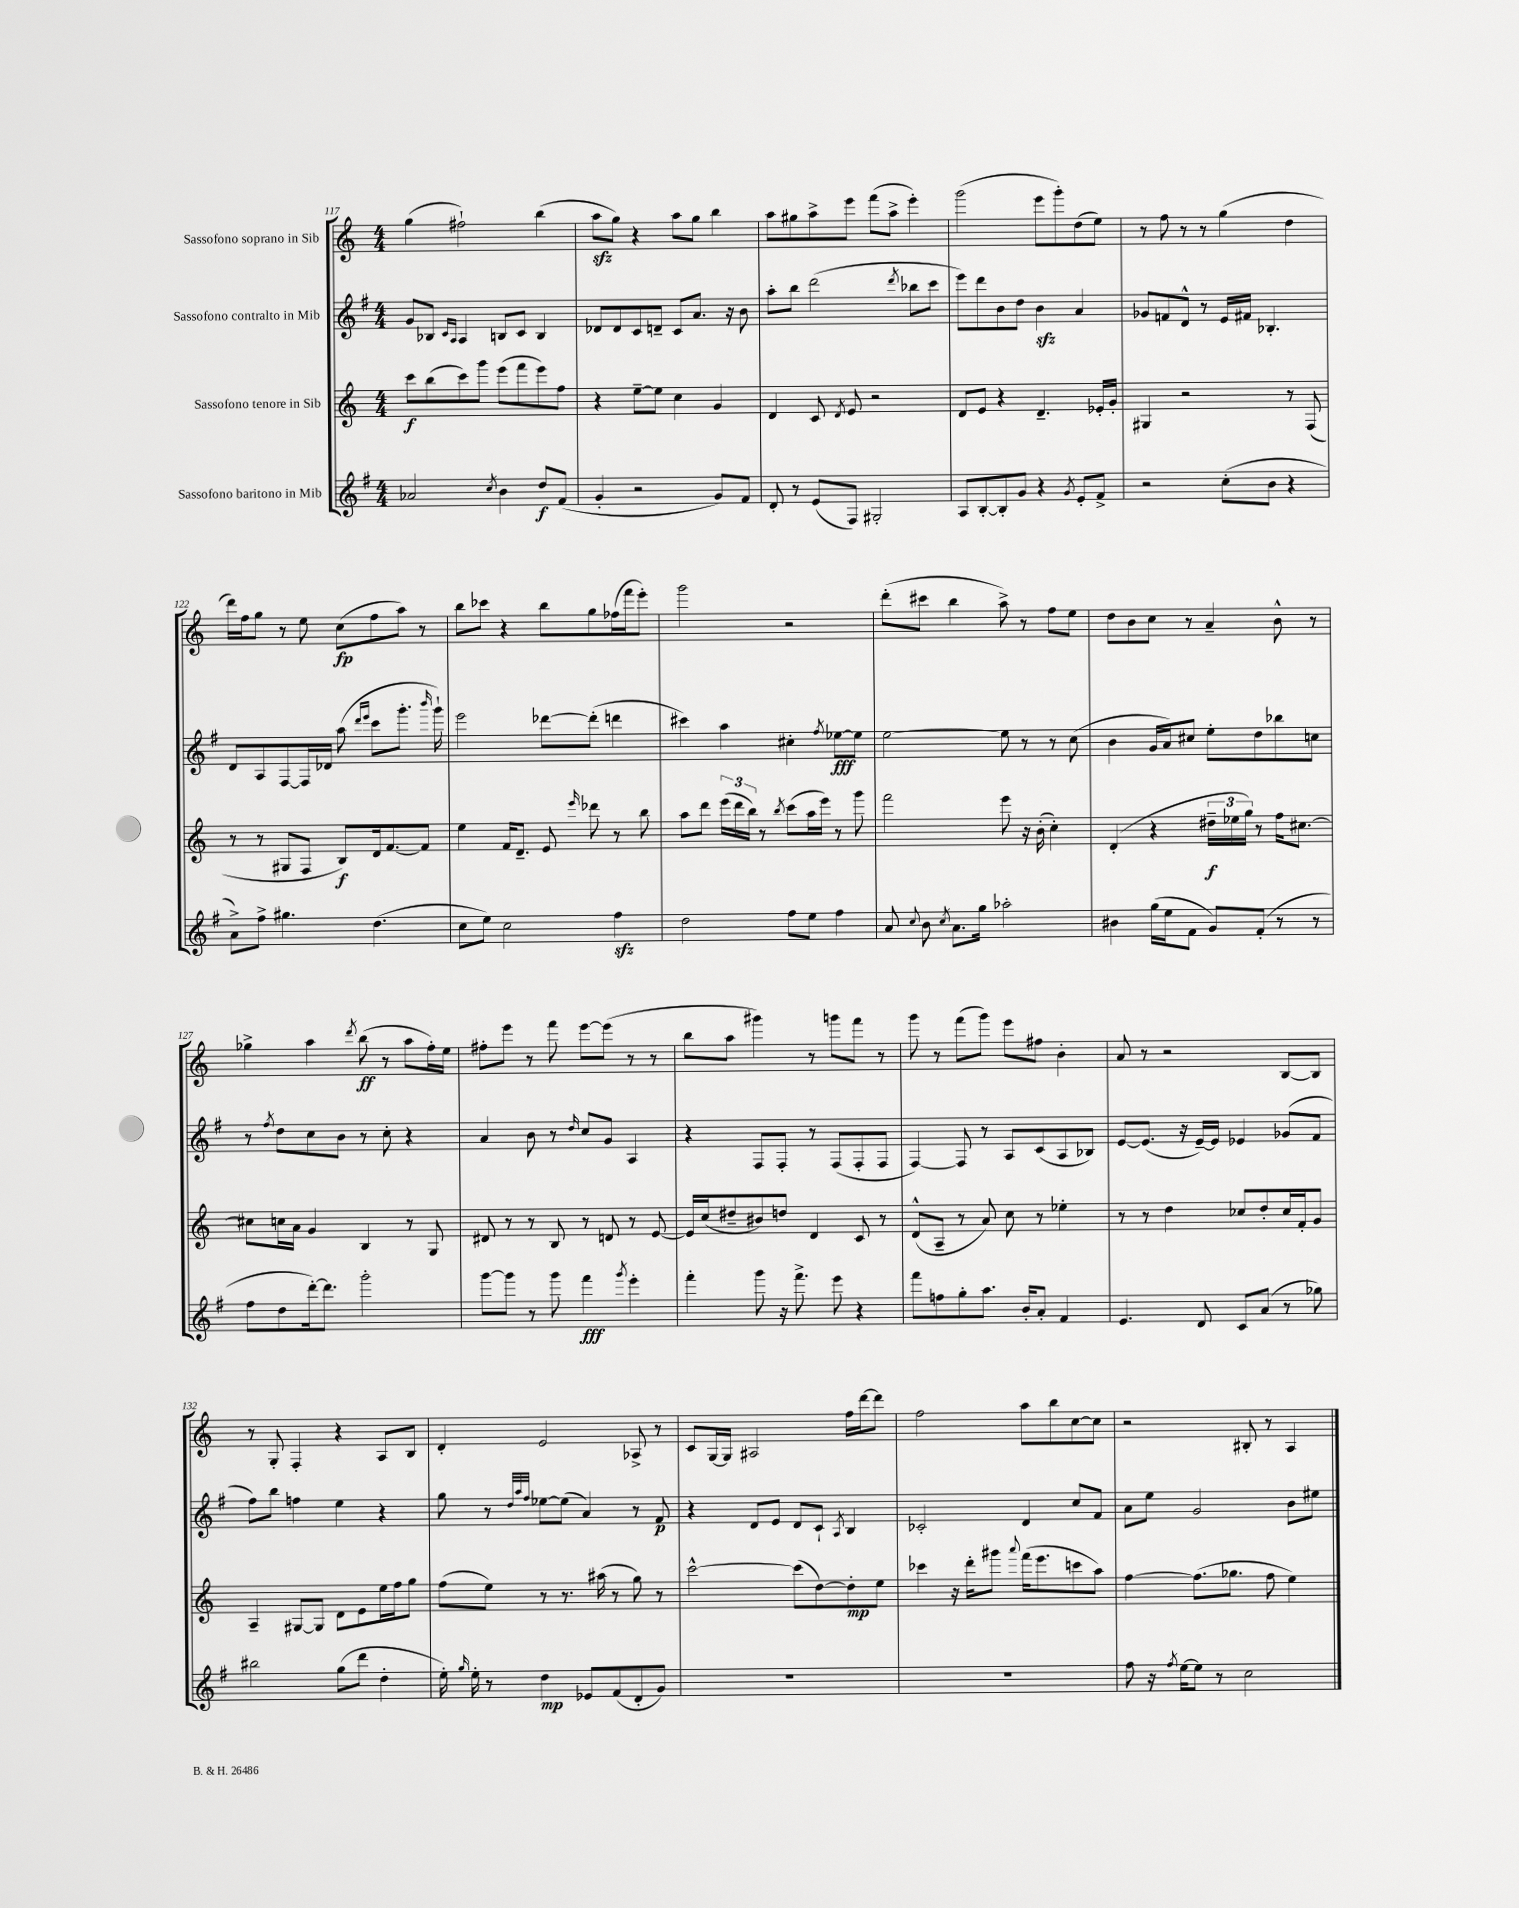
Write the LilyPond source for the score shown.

<<
\new StaffGroup <<
\new Staff = "s0" \with { instrumentName = "Sassofono soprano in Sib" } {
    \clef treble \key c \major \numericTimeSignature \time 4/4
    \autoBeamOff g''4( fis''2-!) b''4( |
    a''8[\sfz g''8]) r4 a''8[ g''8] b''4 |
    a''8[ gis''8 a''8-> e'''8] f'''8[( a''8]-> e'''4-.) |
    g'''2( e'''8[ g'''8-.) d''8( e''8]) |
    r8 f''8 r8 r8 g''4( d''4 |
    d'''16[) f''16 g''8] r8 e''8 c''8[\fp( f''8 a''8]) r8 |
    b''8[ ces'''8] r4 b''8[ g''8 fes''16( f'''16 e'''8]-.) |
    g'''2 r2 |
    d'''8[-.( cis'''8] b''4 a''8->) r8 f''8[ e''8] |
    d''8[ b'8 c''8] r8 a'4-- b'8-^ r8 |
    ges''4-> a''4 \acciaccatura { d'''8 } b''8\ff( r8 a''8[ f''16-.) e''16] |
    fis''8[-. e'''8] r8 f'''8 e'''8[~ e'''8]( r8 r8 |
    b''8[ a''8] gis'''4) r8 g'''8[ f'''8] r8 |
    g'''8 r8 f'''8[( g'''8]) e'''8[ fis''8] b'4-. |
    a'8 r8 r2 b8[~ b8] |
    r8 g8-. f4-. r4 a8[ b8] |
    d'4-. e'2 aes8-> r8 |
    c'8[ g16~ g16] ais2 f''16[ d'''16~ d'''8] |
    f''2 a''8[ b''8 c''8~ c''8] |
    r2 bis8-. r8 a4 \bar "|." |
}
\new Staff = "s1" \with { instrumentName = "Sassofono contralto in Mib" } {
    \clef treble \key g \major \numericTimeSignature \time 4/4
    \autoBeamOff g'8[ bes8] \grace { c'16[ a16] } a4 b8[ c'8] b4 |
    des'8[ des'8 c'8 d'8]-- c'8[ a'8.] r16 b'8 |
    a''8[-. b''8] d'''2( \acciaccatura { d'''8 } bes''8[ c'''8] |
    e'''8[) d'''8 b'8 d''8] b'4\sfz a'4 |
    ges'8[ f'8 d'8]-^ r8 e'16[ fis'16] bes4.-. |
    d'8[ a8 fis8~ fis16 des'16] a''8( \grace { d'''16[ e'''16] } c'''8[ g'''8.]-. \grace { b'''16 } g'''16-!) |
    e'''2 des'''8[~ des'''8]-.( d'''4 |
    cis'''4) a''4 cis''4-. \acciaccatura { fis''8 } ees''8[~\fff ees''8] |
    e''2~ e''8 r8 r8 c''8( |
    b'4 g'16[ a'16) cis''8] e''8[-. d''8 bes''8 c''8] |
    r8 \acciaccatura { fis''8 } d''8[ c''8 b'8] r8 c''8-. r4 |
    a'4 b'8 r8 \grace { d''16 } c''8[ g'8] a4 |
    r4 fis8[ fis8]-. r8 fis8[( fis8-. fis8] |
    fis4~) fis8 r8 a8[ c'8( a8 bes8]) |
    e'8[~ e'8.]( r16 e'16[~--) e'16] ees'4 ges'8[( fis'8] |
    fis''8[) b''8] f''4 e''4 r4 |
    g''8 r8 \grace { d''32[ a''32 fis''32] } ees''8[~ ees''8]( a'4) r8 fis'8\p |
    r4 d'8[ e'8] d'8[ c'8]-! \acciaccatura { a8 } b4 |
    ces'2-. d'4 c''8[ fis'8] |
    a'8[ e''8] g'2 b'8[ eis''8] \bar "|." |
}
\new Staff = "s2" \with { instrumentName = "Sassofono tenore in Sib" } {
    \clef treble \key c \major \numericTimeSignature \time 4/4
    \autoBeamOff c'''8[\f b''8( c'''8) g'''8] e'''8[( f'''8 e'''8) f''8] |
    r4 e''8[~-- e''8] c''4 g'4 |
    d'4 c'8 \acciaccatura { d'8 } e'8 r2 |
    d'8[ e'8] r4 d'4.-- ees'16[-. g'16]-. |
    gis4 r2 r8 f8( |
    r8 r8 gis8[ f8] b8[\f) d'16 f'8.~ f'8] |
    e''4 f'16[ d'8.]-- e'8 \grace { e'''16 } des'''8 r8 b''8 |
    a''8[ d'''8] \tuplet 3/2 { e'''16[( d'''16 b''16]) } r8 \acciaccatura { b''8 } c'''8[( a''16 e'''16]) r8 g'''8 |
    f'''2 e'''8 r16 b'16-.( c''4-.) |
    d'4-.( r4 \tuplet 3/2 { dis''16[--\f ees''16 g''16]) } r8 f''16[ cis''8.]~ |
    cis''8[ c''16 a'16] g'4 b4 r8 g8 |
    dis'8 r8 r8 b8 r8 d'8 r8 e'8~ |
    e'16[ c''16( dis''8-- bis'8) d''8] d'4 c'8 r8 |
    d'8[-^( a8]-- r8 a'8) c''8 r8 ees''4-. |
    r8 r8 d''4 ces''8[ d''8-. ces''16 f'16-. g'8] |
    a4-- gis8[~ gis8] d'8[ e'8 e''16 f''16 g''8] |
    f''8[( e''8]) r8 r8. ais''16( r8 g''8) r8 |
    c'''2~-^ c'''8[( d''8~) d''8-.\mp e''8] |
    ces'''4 r16 d'''16[-. gis'''8] \appoggiatura { a'''8 } f'''16[( e'''8. c'''8 a''8]) |
    f''4~ f''8.[( ges''8.] f''8 e''4) \bar "|." |
}
\new Staff = "s3" \with { instrumentName = "Sassofono baritono in Mib" } {
    \clef treble \key g \major \numericTimeSignature \time 4/4
    \autoBeamOff aes'2 \acciaccatura { c''8 } b'4 d''8[\f fis'8]( |
    g'4-. r2 g'8[) fis'8] |
    d'8-. r8 e'8[( fis8]) gis2-. |
    a8[ b8~-. b8-. g'8] r4 \acciaccatura { g'8 } e'8[-. fis'8]-> |
    r2 c''8[-.( b'8] r4 |
    a'8[->) fis''8]-> gis''4. d''4.( |
    c''8[ e''8]) c''2 fis''4\sfz |
    d''2 fis''8[ e''8] fis''4 |
    a'8 \appoggiatura { c''8 } b'8 \acciaccatura { c''8 } a'8.[ g''16] aes''2-. |
    bis'4 g''16[( e''16 fis'8] g'8[) fis'8]-.( r8 r8 |
    fis''8[ d''8 d'''16~-.) d'''8.] g'''2-. |
    g'''8[~ g'''8] r8 g'''8 fis'''4\fff \acciaccatura { g'''8 } e'''4-. |
    fis'''4-. g'''8 r16 fis'''8.-> e'''8 r4 |
    fis'''8[ f''8 g''8-. a''8.] b'16[-. a'8]-. fis'4 |
    e'4. d'8 c'8[ a'8]( r8 ges''8) |
    bis''2 g''8[( d'''8] d''4-. |
    e''16-.) \grace { g''16 } e''16-. r8 d''4\mp ees'8[ fis'8( d'8-. g'8]) |
    R1 |
    R1 |
    fis''8 r16 \acciaccatura { fis''8 } e''16[~ e''8] r8 c''2 \bar "|." |
}
>>
>>
\layout { \context { \Score currentBarNumber = #117 } }
